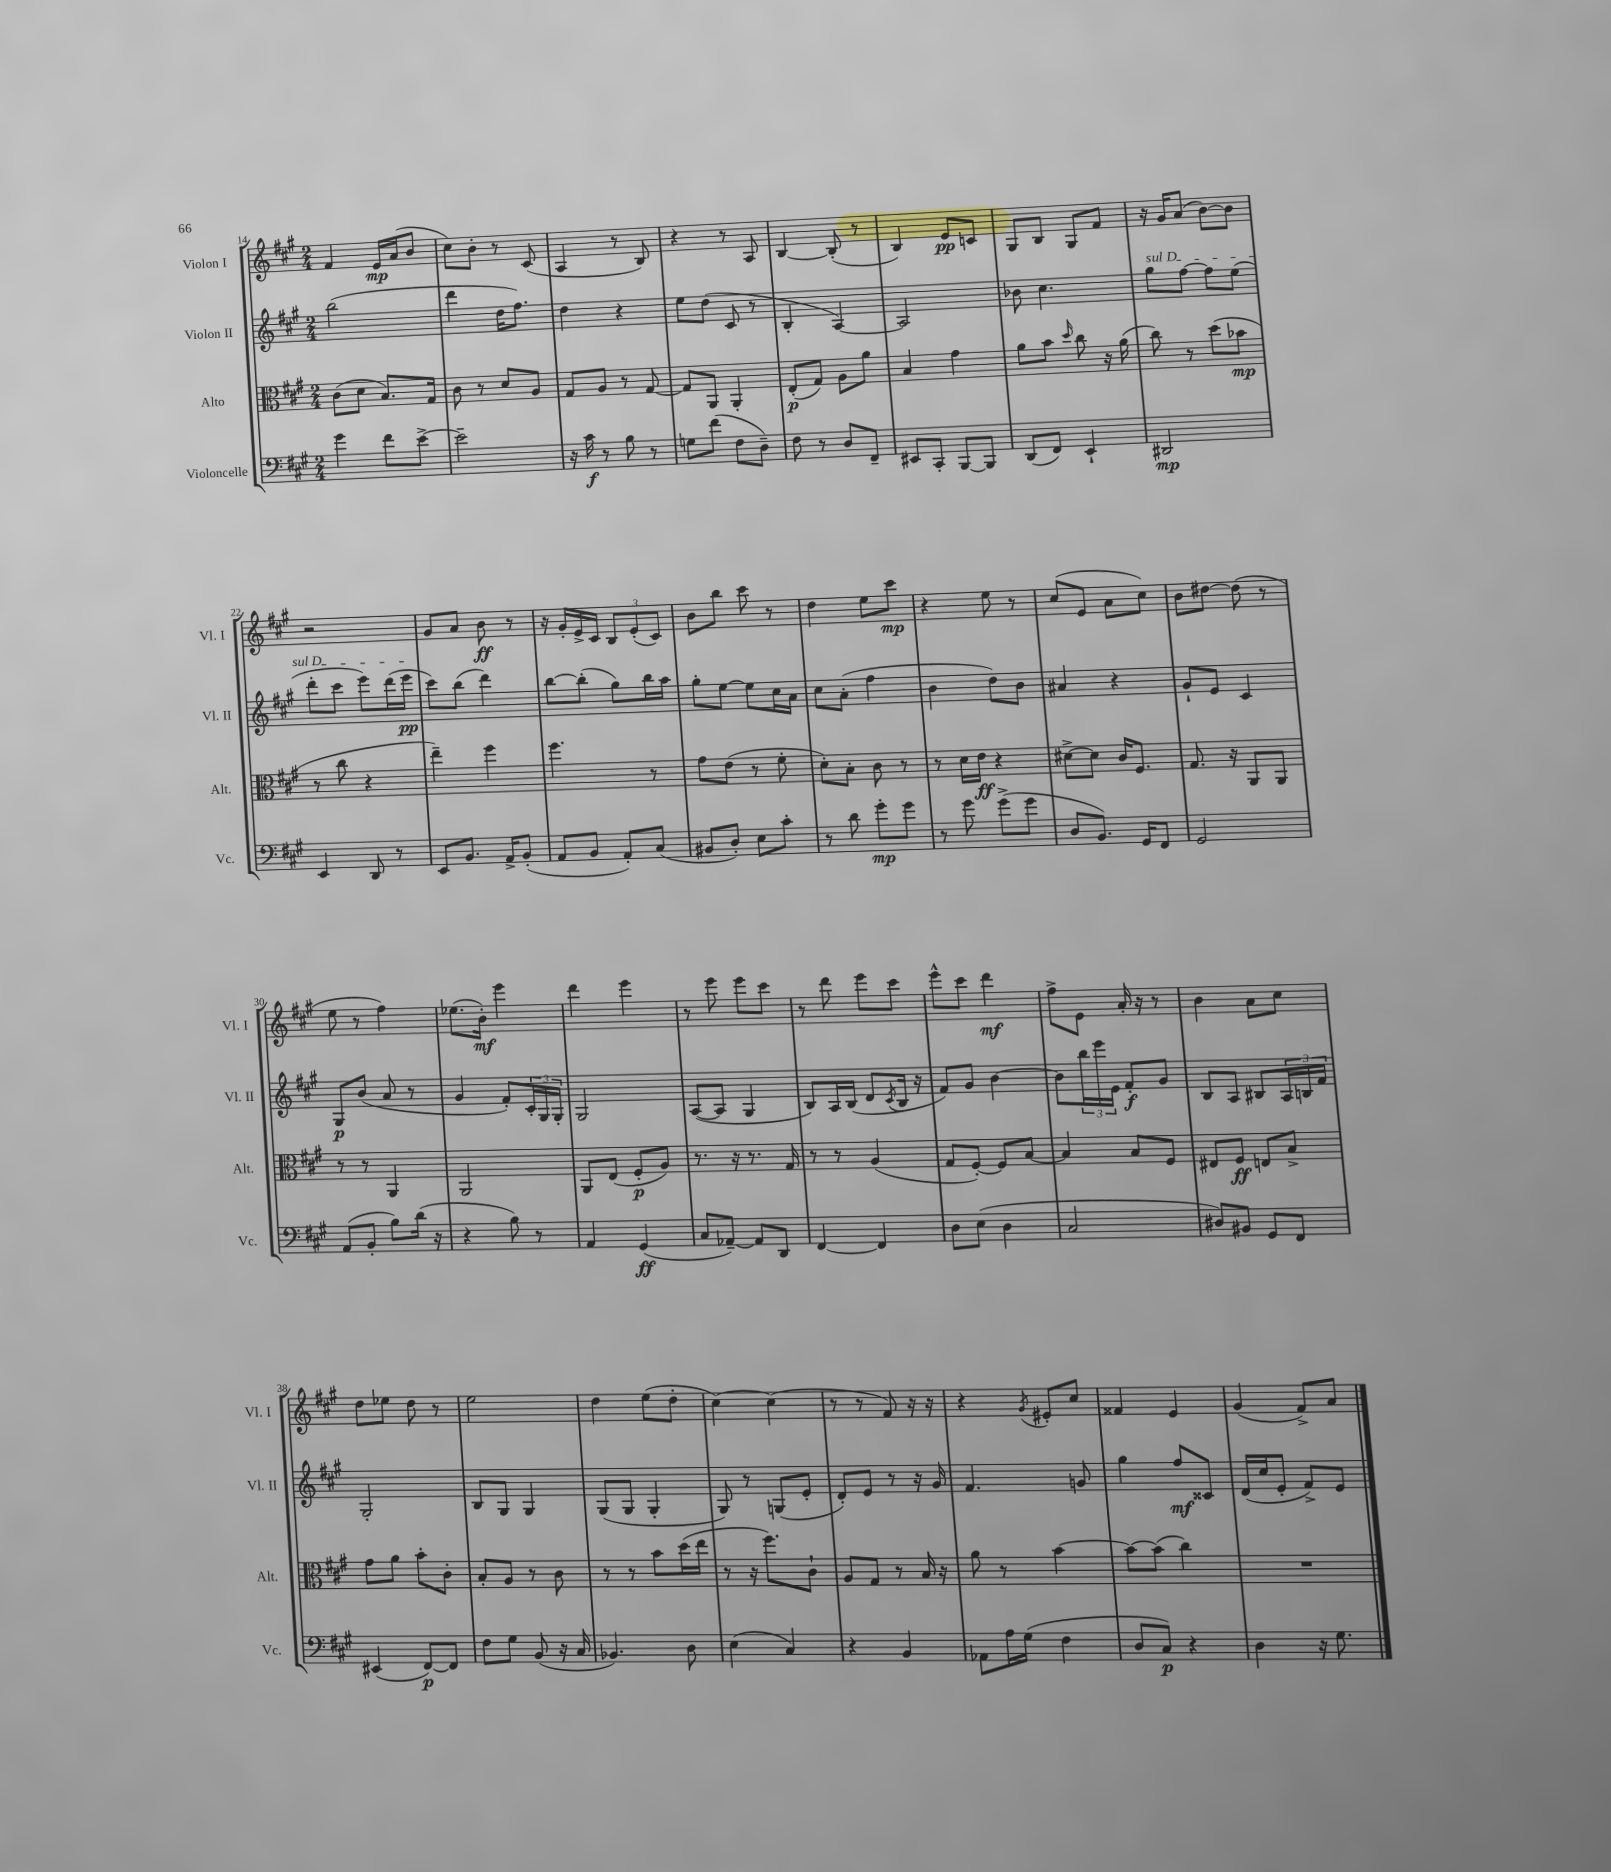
<<
\new StaffGroup <<
\new Staff = "s0" \with { instrumentName = "Violon I" shortInstrumentName = "Vl. I" } {
    \clef treble \key a \major \numericTimeSignature \time 2/4
    fis'4 e'16\mp a'16( b'8 |
    cis''8) b'8-. r8 cis'8( |
    a4 r8 b8) |
    r4 r8 a8 |
    b4~ b8-.( r8 |
    b4) e'8\pp c'8 |
    gis8 b8 gis8 fis'8 |
    r16 gis'16 a'8( b'8~) b'8 |
    r2 |
    gis'8 a'8 b'8\ff r8 |
    r16 gis'16-. e'16-> cis'16 \tuplet 3/2 { b8 e'8-.( cis'8) } |
    b'8 b''8 cis'''8 r8 |
    d''4 e''8 cis'''8\mp |
    r4 e''8 r8 |
    cis''8( e'8 a'8 cis''8) |
    b'8 dis''8~ dis''8( r8 |
    e''8 r8 fis''4) |
    ees''8.( b'16-.\mf) e'''4 |
    d'''4 e'''4 |
    r8 e'''8 e'''8 cis'''8 |
    r8 d'''8 e'''8 cis'''8 |
    e'''8-^ cis'''8 d'''4\mf |
    fis''8-> e'8 a'16-. r16 r8 |
    b'4 a'8 cis''8 |
    d''8 ees''8 d''8 r8 |
    e''2 |
    d''4 e''8( d''8-. |
    cis''4~) cis''4( |
    r8 r8 fis'8) r16 r16 |
    r4 \acciaccatura { gis'8 } eis'8-. cis''8 |
    fisis'4 e'4 |
    gis'4( fis'8->) a'8 \bar "|." |
}
\new Staff = "s1" \with { instrumentName = "Violon II" shortInstrumentName = "Vl. II" } {
    \clef treble \key a \major \numericTimeSignature \time 2/4
    b''2( |
    d'''4 d''16 fis''8.) |
    d''4 r4 |
    e''8 d''8( cis'8 r8 |
    b4-. a4~) |
    a2 |
    bes'8 cis''4. |
    \once \override TextSpanner.bound-details.left.text = \markup { \italic "sul D" } gis''8\startTextSpan fis''8~ fis''8 e''8( |
    d'''8-. cis'''8 e'''8) d'''16( e'''16\pp\stopTextSpan |
    cis'''8) b''8( d'''4) |
    b''8~ b''8-.( gis''8) b''16 a''16 |
    gis''8-. e''8~ e''8 cis''16 a'16 |
    cis''8 a'8-.( fis''4 |
    b'4 d''8) b'8 |
    ais'4 r4 |
    gis'8-! e'8 cis'4 |
    gis8\p b'8( a'8 r8 |
    gis'4 fis'8-.) \tuplet 3/2 { cis'16-. gis16 gis16-. } |
    gis2 |
    a8~( a8 gis4 |
    b8) a16 b16( d'8 \acciaccatura { cis'8 } b16 r16 |
    fis'8) gis'8 b'4~ |
    b'8 \tuplet 3/2 { b''16 e'''16 e'16 } fis'8-.\f gis'8 |
    b8 a8 bis8 \tuplet 3/2 { a16 b16 fis'16 } |
    gis2-. |
    b8 gis8 gis4 |
    gis8( gis8 gis4-. |
    gis8) r8 g8( e'8-. |
    d'8-.) e'8 r8 r16 gis'16 |
    fis'4. g'8 |
    gis''4 fis''8\mf cisis'8 |
    d'16( cis''16 e'8-. fis'8->) e'8 \bar "|." |
}
\new Staff = "s2" \with { instrumentName = "Alto" shortInstrumentName = "Alt." } {
    \clef alto \key a \major \numericTimeSignature \time 2/4
    cis'8( d'8 b8.) gis16 |
    cis'8 r8 d'8 a8 |
    gis8 a8 r8 gis8~ |
    gis8 a,8 a,4-. |
    e8-.\p( gis8) a8 a'8 |
    b4 gis'4 |
    a'8 b'8 \grace { d''16 } cis''8 r16 a'16( |
    cis''8) r8 d''8( bes'8\mp |
    r8 cis''8 r4 |
    e''4--) fis''4 |
    fis''4. r8 |
    gis'8 e'8( r8 fis'8-. |
    d'8-.) b8-. cis'8 r8 |
    r8 d'16 e'16\ff r4 |
    dis'8~-> dis'8 cis'16 fis8. |
    gis8. r16 a,8 a,8 |
    r8 r8 a,4 |
    a,2 |
    a,8 e8( fis8-.\p a8) |
    r8. r16 r8. gis16 |
    r8 r8 a4( |
    gis8 fis8~-.) fis8 b8~ |
    b4 b8 fis8 |
    eis8 fis8\ff e8 b8-> |
    gis'8 a'8 b'8-. cis'8-. |
    b8-. a8 r8 cis'8 |
    r8 r8 b'8 d''16( e''16 |
    r8 r16 fis''8.) cis'8-! |
    a8 gis8 r8 b16 r16 |
    a'8 r8 b'4~ |
    b'8~ b'8( cis''4) |
    R2 \bar "|." |
}
\new Staff = "s3" \with { instrumentName = "Violoncelle" shortInstrumentName = "Vc." } {
    \clef bass \key a \major \numericTimeSignature \time 2/4
    gis'4 fis'8 e'8~-> |
    e'2-- |
    r16 cis'16\f r8 b8 r8 |
    g8 fis'8( fis8 d8--) |
    fis8 r8 d8 fis,8-- |
    eis,8 cis,8-. b,,8~ b,,8 |
    d,8( fis,8) e,4-! |
    dis,2\mp |
    e,4 d,8 r8 |
    e,8 b,8. a,16-> b,8-.( |
    a,8 b,8 a,8-.) cis8( |
    bis,8 d8-.) e8 cis'8-. |
    r8 d'8 gis'8-.\mp gis'8 |
    r8 gis'8 gis'8->( gis'8 |
    d8 b,8.) gis,16 fis,8 |
    gis,2 |
    a,8( b,8-. b8) d'16( r16 |
    r4 b8) r8 |
    a,4 gis,4\ff( |
    cis8 aes,8~--) aes,8 d,8 |
    fis,4~ fis,4 |
    d8 e8( d4 |
    cis2 |
    dis8) bis,8 gis,8 fis,8 |
    eis,4( fis,8~\p) fis,8 |
    fis8 gis8 b,8( r16 cis16 |
    bes,4.) d8 |
    e4( cis4) |
    r4 b,4 |
    aes,8 a16 gis16( fis4 |
    d8 cis8\p) r4 |
    d4 r16 gis8. \bar "|." |
}
>>
>>
\layout { \context { \Score currentBarNumber = #14 } }
